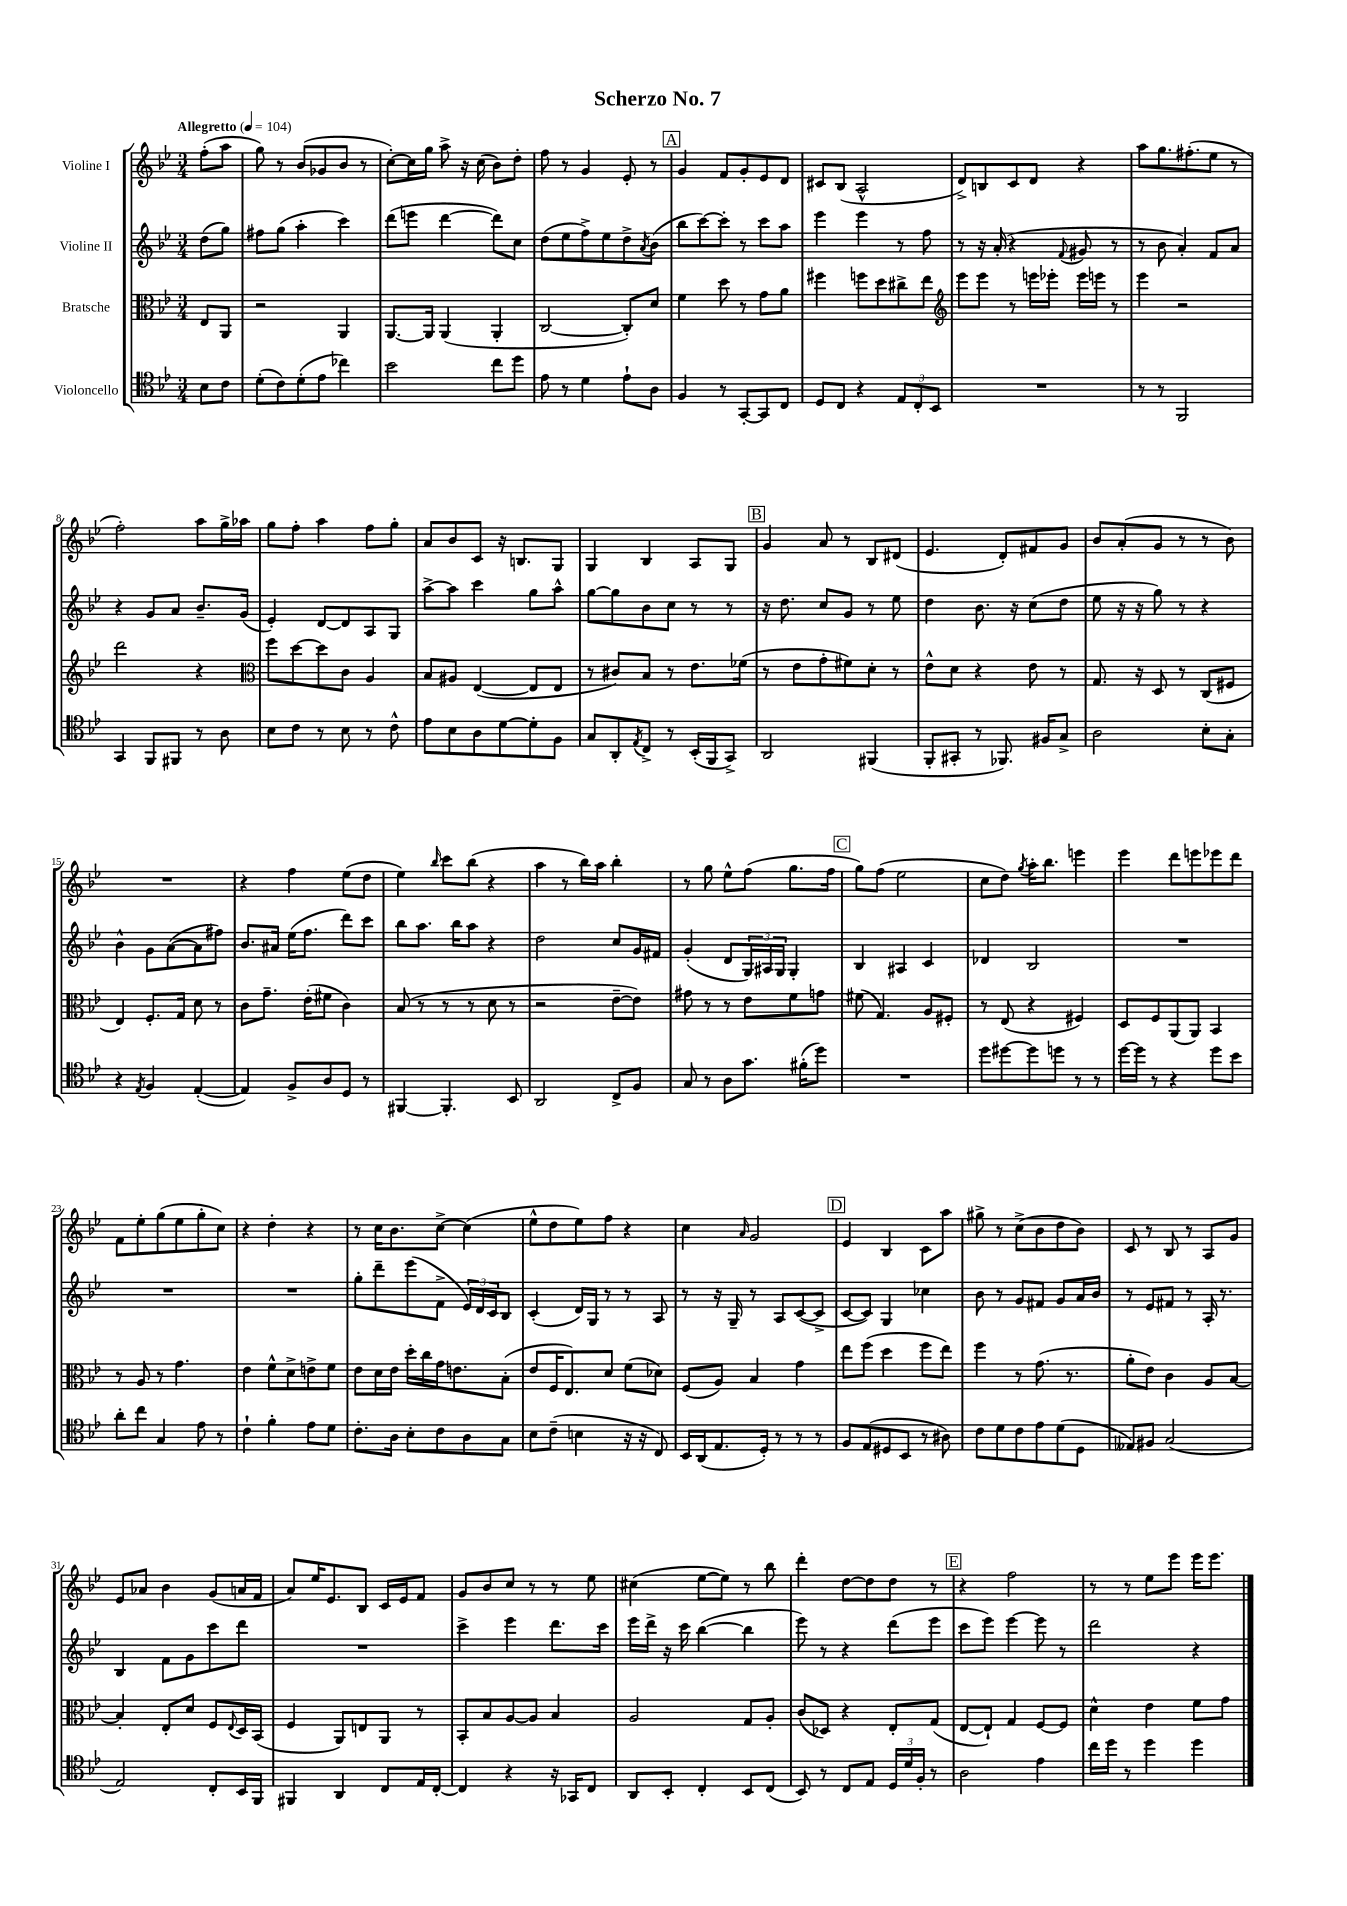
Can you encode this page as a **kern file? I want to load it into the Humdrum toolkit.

**kern	**kern	**kern	**kern
*staff4	*staff3	*staff2	*staff1
*clefC4	*clefC3	*clefG2	*clefG2
*k[b-e-]	*k[b-e-]	*k[b-e-]	*k[b-e-]
*M3/4	*M3/4	*M3/4	*M3/4
*MM104	*MM104	*MM104	*MM104
8B-\L	8E-/L	(8dd\L	(8ff'\L
8c\J	8AA/J	8gg\J)	8aa\J
=	=	=	=
(8d'\L	2r	8ff#\L	8gg\)
8c\)	.	(8gg\J	8r
(8d'\	.	4aa'\	(8b-/L
8e-\J	.	.	8g-/
4cc-\)	4AA/	4ccc\)	8b-/J
.	.	.	8r
=	=	=	=
2b-\	[8.AA/L	(8ddd\L	[8cc'\L)
.	.	8eee\J	16cc\]L
.	16AA/]Jk	.	16gg\JJ
.	(4AA/	[4ddd\	8aa^\
.	.	.	16r
.	.	.	(16cc\
8cc\L	4AA'/	8ddd\]L)	8b-\L)
8dd\J	.	8cc\J	8dd'\J
=	=	=	=
8e-\	[2C/	(8dd\L	8ff\
8r	.	8ee-\	8r
4d\	.	8ff^\)	4g/
.	.	8ee-\	.
8e-`\L	8C'/]L)	8dd^\	8e-'/
.	.	8qa/	.
8A\J	8d/J	(8b-\J	8r
=	=	=	=
4F/	4f\	8bb-\L	4g/
.	.	[8ccc\)	.
8r	8dd\	8ccc'\]J	8f/L
[8GG'/L	8r	8r	8g'/
8GG/]	8g\L	8ccc\L	8e-/
8C/J	8a\J	8aa\J	8d/J
=	=	=	=
8D/L	4ff#\	4eee-\	8c#/L
8C/J	.	.	(8B-/J
4r	8ff\L	4eee-\	2A^^/
.	8dd\	.	.
12E-/L	8cc#^\	8r	.
12C'/	.	.	.
.	8ee-\J	8ff\	.
12BB-/J	.	.	.
=	=	=	=
*	*clefG2	*	*
2.r	8eee-\L	8r	8d^/L)
.	8eee-\J	16r	8B/
.	.	(16a'/	.
.	8r	4r	8c/
.	16eee\LL	.	8d/J
.	16eee-'\JJ	.	.
.	.	8qqf/	.
.	16eee-\LL	8g#/	4r
.	16eee\JJ	.	.
.	8r	8r	.
=	=	=	=
8r	4eee-\	8r	8aa\L
8r	.	8b-\	8.gg\
2FF/	2r	4a'/)	.
.	.	.	(8.ff#'\
.	.	8f/L	8ee-\J
.	.	8a/J	8r
=	=	=	=
4GG/	2ddd\	4r	2ff'\)
8FF/L	.	8g/L	.
8FF#/J	.	8a/J	.
8r	4r	8.b-~/L	8aa\L
8A\	.	.	16gg^\L
.	.	(16g/Jk	16aa-\JJ
=	=	=	=
*	*clefC3	*	*
8B-\L	8ff\L	4e-'/)	8gg\L
8c\J	[8dd\	.	8ff'\J
8r	8dd\]	[8d/L	4aa\
8B-\	8c\J	8d/]	.
8r	4A/	8A/	8ff\L
8c^^\	.	8G/J	8gg'\J
=	=	=	=
8e-\L	8B-/L	[8aa^\L	8a/L
8B-\	8A#/J	8aa\]J	8b-/
8A\	([4E-/	4ccc\	8c/J
[8d\	.	.	16r
.	.	.	8.B/L
8d'\]	8E-/]L	8gg\L	.
8F\J	8E-/J	8aa^^\J	8G/J
=	=	=	=
8G/L	8r	[8gg\L	4G/
8AA'/	8c#/L)	8gg\]	.
8qE-/	.	.	.
8C^/J	8B-/J	8b-\	4B-/
8r	8r	8cc\J	.
(16BB-'/LL	8.e-\L	8r	8A/L
16FF/J	.	.	.
8GG^/J)	.	8r	8G/J
.	(16f-\Jk	.	.
=	=	=	=
2AA/	8r	16r	4g/
.	.	8.dd\	.
.	8e-\L	.	.
.	8g'\	8cc/L	8a/
.	8f#\)	8g/J	8r
(4FF#/	8d'\J	8r	8B-/L
.	8r	8ee-\	(8d#/J
=	=	=	=
8FF'/L	8e-^^\L	4dd\	4.e-/
8GG#'/J	8d\J	.	.
8r	4r	8.b-\	.
8.FF-/)	.	.	8d'/L)
.	.	16r	.
.	8e-\	(8cc\L	8f#/
16F#/LK	.	.	.
8G^/J	8r	8dd\J	8g/J
=	=	=	=
2A\	8.G/	8ee-\	8b-/L
.	.	16r	(8a'/
.	16r	16r	.
.	8D/	8gg\)	8g/J
.	8r	8r	8r
8B-'\L	(8C/L	4r	8r
8G'\J	8F#/J	.	8b-\)
=	=	=	=
4r	4E-/)	4b-^^\	2.r
8qE-/	.	.	.
4F/	8.F'/L	8g\L	.
.	.	([8a\	.
.	16G/Jk	.	.
([4E-'/	8d\	8a\]	.
.	8r	8ff#\J)	.
=	=	=	=
4E-/])	8c\L	8.b-/L	4r
.	8.g~\J	.	.
.	.	16a#/Jk	.
8F^/L	.	(16ee-\LK	4ff\
.	(16e-'\LK	8.ff\J	.
8A/	8f#\J	.	.
8D/J	4c\)	8ddd\L)	(8ee-\L
8r	.	8ccc\J	8dd\J
=	=	=	=
[4FF#/	(8B-/	8bb-\L	4ee-\)
.	8r	8.aa\J	.
.	.	.	16qqbb-/
4.FF#'/]	8r	.	8ccc\L
.	.	16bb-\LK	.
.	8r	8aa\J	(8bb-\J
.	8d\	4r	4r
8BB-/	8r	.	.
=	=	=	=
2AA/	2r	2dd\	4aa\
.	.	.	8r
.	.	.	16bb-\LL)
.	.	.	16aa\JJ
8C^/L	[8e-~\L	8cc/L	4bb-'\
8F/J	8e-\]J)	16g/L	.
.	.	16f#/JJ	.
=	=	=	=
8G/	8g#\	(4g'/	8r
8r	8r	.	8gg\
8A\L	8r	8d/L	8ee-^^\L
8.g\J	8e-\L	24G/L)	(8ff\J
.	.	24A#/	.
.	.	24G/JJ	.
.	8f\	4G'/	8.gg\L
(16f#'\LK	.	.	.
8dd\J)	8g\J	.	.
.	.	.	16ff\Jk
=	=	=	=
2.r	(8f#\	4B-/	8gg\L)
.	4.G/)	.	(8ff\J
.	.	4A#/	2ee-\
.	8A/L	4c/	.
.	8F#'/J	.	.
=	=	=	=
8dd\L	8r	4d-/	8cc\L
[8dd#\	(8E-/	.	8dd\J)
.	.	.	8qgg/
8dd#\]	4r	2B-/	16aa'\LK
.	.	.	8.bb-\J
8dd\J	.	.	.
8r	4F#/)	.	4eee\
8r	.	.	.
=	=	=	=
[16dd\LL	8D/L	2.r	4eee-\
16dd\]JJ	.	.	.
8r	8F/	.	.
4r	(8AA/	.	8ddd\L
.	8AA/J)	.	8eee\
8dd\L	4BB-/	.	8eee-\
8b-\J	.	.	8ddd\J
=	=	=	=
8a'\L	8r	2.r	8f\L
8cc\J	8A/	.	8ee-'\
4G/	8r	.	(8gg\
.	4.g\	.	8ee-\
8e-\	.	.	8gg'\
8r	.	.	8cc\J)
=	=	=	=
4c`\	4e-\	2.r	4r
4f'\	8f^^\L	.	4dd'\
.	8d^\	.	.
8e-\L	8e^\	.	4r
8d\J	8f\J	.	.
=	=	=	=
8.c'\L	8e-\L	8gg'\L	8r
.	16d\L	8ddd~\	16cc\LK
16A\Jk	16e-\JJ	.	8.b-\
8B-'\L	16dd'\LL	(8eee-\	.
.	16cc\	.	.
8c\	16g\J	8f^\J	[8cc^\J
.	8.e\	.	.
8A\	.	24e-/LL)	(4cc\]
.	.	24d/	.
.	.	24c/J	.
8G\J	(8B-'\J	8B-/J	.
=	=	=	=
8B-\L	8e-/L	(4c'/	8ee-^^\L
(8c~\J	16F/K	.	8dd\
.	8.E-/)	.	.
4B\	.	16d/LL)	8ee-\)
.	.	16G/JJ	.
.	8d/J	8r	8ff\J
16r	(8f\L	8r	4r
16r	.	.	.
8C/)	8d-\J)	8A/	.
=	=	=	=
16BB-/LL	(8F/L	8r	4cc\
(16AA/J	.	.	.
8.E-/	8A/J)	16r	.
.	.	16G~/	.
.	.	.	16qqa/
.	4B-/	8r	2g/
16D'/Jk)	.	.	.
8r	.	8A/L	.
8r	4g\	([8c/	.
8r	.	8c^/]J	.
=	=	=	=
8F/L	8ee-\L	[8c/L	4e-/
(8E-/	(8ff\J	8c/]J)	.
8D#/	4dd\	4G/	4B-/
8BB-/J	.	.	.
8r	8ff\L	4cc-\	8c\L
8A#\)	8ee-\J)	.	8aa\J
=	=	=	=
8c\L	4ff\	8b-\	8gg#^\
8d\	.	8r	8r
8c\	8r	8g/L	(8cc^\L
8e-\	(8.g\	8f#/J	8b-\
(8d\	.	8g/L	8dd\
.	8.r	.	.
8D\J	.	16a/L	8b-\J)
.	.	16b-/JJ	.
=	=	=	=
8E--/L)	8a'\L	8r	8c/
8F#/J	8e-\J)	8e-/L	8r
(2G/	4c\	8f#/J	8B-/
.	.	8r	8r
.	8A/L	16A'/	8A/L
.	.	8.r	.
.	[8B-/J	.	8g/J
=	=	=	=
2E-/)	4B-'/]	4B-/	8e-/L
.	.	.	8a-/J
.	8E-'/L	8f\L	4b-\
.	8d/J	8g\	.
8C'/L	8F/L	8ccc\	(8g/L
.	8qqE-/	.	.
16BB-/L	16D/L	8ddd\J	16a/L
16FF/JJ	(16BB-/JJ	.	16f/JJ
=	=	=	=
4FF#/	4F/	2.r	8a/L)
.	.	.	16ee-/K
.	.	.	8.e-/
4AA/	8AA/L)	.	.
.	8E/	.	8B-/J
8C/L	8AA/J	.	16c/LL
.	.	.	16e-/J
16E-/L	8r	.	8f/J
[16C'/JJ	.	.	.
=	=	=	=
4C/]	8BB-'/L	4ccc^\	8g/L
.	8B-/	.	8b-/
4r	[8A/	4eee-\	8cc/J
.	8A/]J	.	8r
16r	4B-/	8.ddd\L	8r
16GG-/LK	.	.	.
8C/J	.	.	8ee-\
.	.	16ccc\Jk	.
=	=	=	=
8AA/L	2A/	16eee-\LL	(4cc#\
.	.	16ddd^\JJ	.
8BB-'/J	.	16r	.
.	.	16ccc\	.
4C'/	.	([4bb-\	[8ee-\L
.	.	.	8ee-\]J)
8BB-/L	8G/L	4bb-\]	8r
(8C/J	8A'/J	.	8bb-\
=	=	=	=
8BB-/)	(8c/L	8eee-\)	4ddd'\
8r	8D-/J)	8r	.
8C/L	4r	4r	[8dd\L
8E-/J	.	.	8dd\]
24D/LL	8E-'/L	(8ddd\L	8dd\J
24d/	.	.	.
24F'/JJ	.	.	.
8r	(8G/J	8eee-\J	8r
=	=	=	=
2A\	[8E-/L	8ccc\L	4r
.	8E-`/]J)	8eee-\J)	.
.	4G/	[4eee-\	2ff\
4e-\	[8F/L	8eee-\]	.
.	8F/]J	8r	.
=	=	=	=
16cc\LL	4d^^\	2ddd\	8r
16dd\JJ	.	.	.
8r	.	.	8r
4dd\	4e-\	.	8ee-\L
.	.	.	8eee-\J
4dd\	8f\L	4r	16eee-\LK
.	.	.	8.eee-\J
.	8g\J	.	.
==	==	==	==
*-	*-	*-	*-
